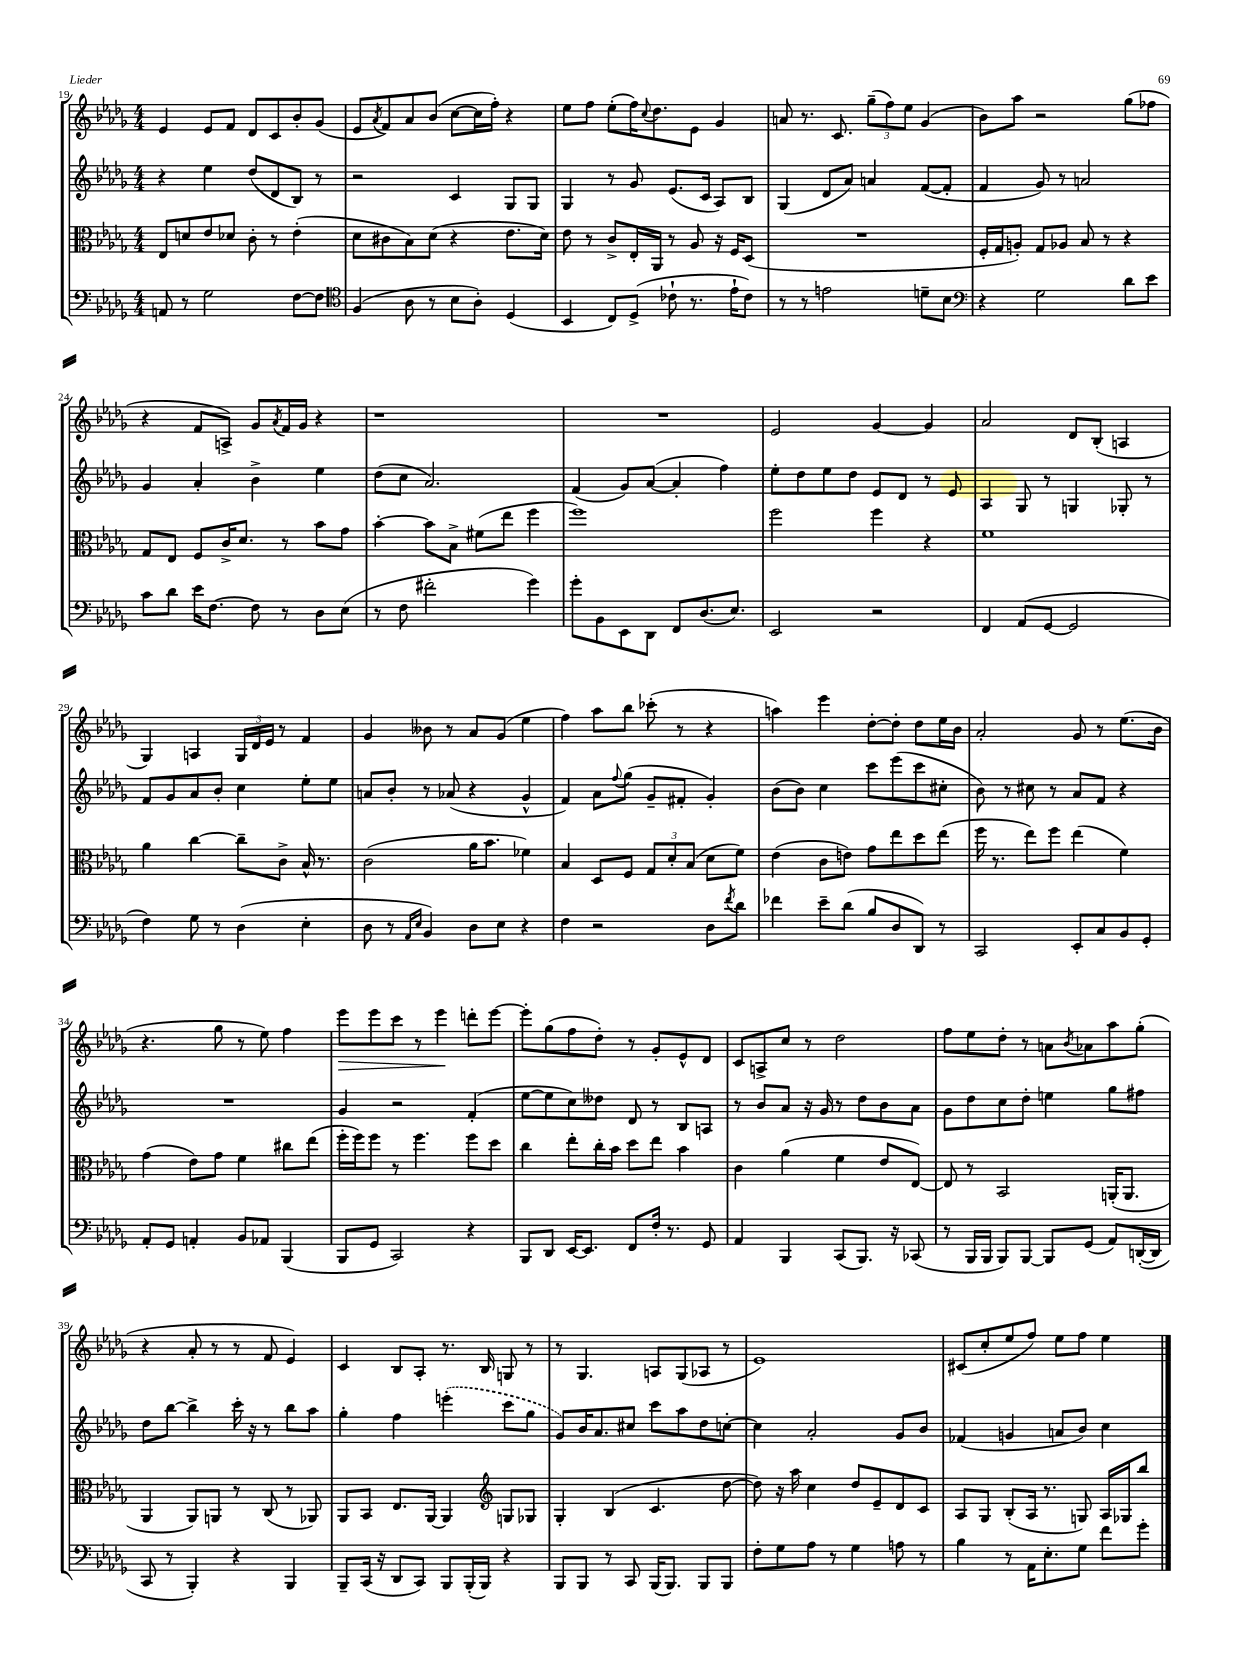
<<
\new StaffGroup <<
\new Staff = "s0" {
    \clef treble \key des \major \numericTimeSignature \time 4/4
    ees'4 ees'8 f'8 des'8 c'8 bes'8-. ges'8( |
    ees'8 \acciaccatura { aes'8 } f'8) aes'8 bes'8( c''8~ c''16 f''16-.) r4 |
    ees''8 f''8 ees''8-.( f''16) \appoggiatura { c''8 } des''8. ees'8 ges'4 |
    a'8 r8. c'8. \tuplet 3/2 { ges''8--( f''8) ees''8 } ges'4( |
    bes'8) aes''8 r2 ges''8( fes''8 |
    r4 f'8 a8->) ges'8 \acciaccatura { aes'8 } f'16 ges'16 r4 |
    r1 |
    R1 |
    ees'2 ges'4~ ges'4 |
    aes'2 des'8 bes8-.( a4 |
    ges4) a4 \tuplet 3/2 { ges16 des'16 ees'16 } r8 f'4 |
    ges'4 beses'8 r8 aes'8 ges'8( ees''4 |
    f''4) aes''8 bes''8 ces'''8-.( r8 r4 |
    a''4) ees'''4 des''8~-. des''8-. des''8 ees''16 bes'16 |
    aes'2-. ges'8 r8 ees''8.( bes'16 |
    r4. ges''8 r8 ees''8) f''4 |
    ees'''8\> ees'''8 c'''8 r8 ees'''4\! d'''8-. ees'''8~ |
    ees'''8-. ges''8( f''8 des''8-.) r8 ges'8-. ees'8-^ des'8 |
    c'8 a8-> c''8 r8 des''2 |
    f''8 ees''8 des''8-. r8 a'8 \acciaccatura { bes'8 } aes'8 aes''8 ges''8-.( |
    r4 aes'8-. r8 r8 f'8 ees'4) |
    c'4 bes8 aes8-. r8. bes16 g8 r8 |
    r8 ges4. a8 ges8( aes8 r8 |
    ees'1) |
    cis'8( c''8-. ees''8 f''8) ees''8 f''8 ees''4 \bar "|." |
}
\new Staff = "s1" {
    \clef treble \key des \major \numericTimeSignature \time 4/4
    r4 ees''4 des''8( des'8 bes8) r8 |
    r2 c'4 ges8 ges8 |
    ges4 r8 ges'8 ees'8.( c'16 aes8) bes8 |
    ges4( des'8 aes'8) a'4 f'8~( f'8-. |
    f'4 ges'8) r8 a'2 |
    ges'4 aes'4-. bes'4-> ees''4 |
    des''8( c''8 aes'2.) |
    f'4( ges'8) aes'8~( aes'4-. f''4) |
    ees''8-. des''8 ees''8 des''8 ees'8 des'8 r8 ees'8 |
    aes4 ges8 r8 g4 ges8-. r8 |
    f'8 ges'8 aes'8 bes'8-. c''4 ees''8-. ees''8 |
    a'8 bes'8-. r8 aes'8( r4 ges'4-^ |
    f'4) aes'8 \appoggiatura { f''8 } ges''8( ges'8-- fis'8-. ges'4-.) |
    bes'8( bes'8) c''4 c'''8 ees'''8( c'''8 cis''8-. |
    bes'8) r8 cis''8 r8 aes'8 f'8 r4 |
    R1 |
    ges'4 r2 f'4-.( |
    ees''8~ ees''8 c''8) deses''8 des'8 r8 bes8 a8 |
    r8 bes'8 aes'8 r16 ges'16 r8 des''8 bes'8 aes'8 |
    ges'8 des''8 c''8 des''8-. e''4 ges''8 fis''8 |
    des''8 bes''8~ bes''4-> c'''16-. r16 r8 bes''8 aes''8 |
    ges''4-. f''4 \once \slurDashed e'''4-.( c'''8 ges''8 |
    ges'8) bes'16 aes'8. cis''8 c'''8 aes''8 des''8 c''8~-. |
    c''4 aes'2-. ges'8 bes'8 |
    fes'4( g'4 a'8 bes'8) c''4 \bar "|." |
}
\new Staff = "s2" {
    \clef alto \key des \major \numericTimeSignature \time 4/4
    ees8 d'8 ees'8 des'8 c'8-. r8 ees'4-.( |
    des'8 cis'8 bes8) des'8( r4 ees'8. des'16) |
    ees'8 r8 c'8-> ees16-. aes,16 r8 aes8 r16 f16 des8( |
    R1 |
    f16-. ges16 a8-.) ges8 aes8 bes8 r8 r4 |
    ges8 ees8 f8 c'16-> des'8. r8 bes'8 ges'8 |
    bes'4~-. bes'8 bes8-> fis'8( ees''8 f''4 |
    f''1) |
    f''2 f''4 r4 |
    f'1 |
    aes'4 c''4~ c''8-- c'8-> bes16-^ r8. |
    c'2( aes'16 bes'8. fes'4) |
    bes4 des8 f8 \tuplet 3/2 { ges8 des'8-. bes8( } des'8 f'8) |
    ees'4( c'8 e'8) ges'8 ees''8 des''8 ees''8( |
    f''16 r8. ees''8) f''8 ees''4( f'4) |
    ges'4( ees'8) ges'8 f'4 cis''8 ees''8( |
    f''16-. f''16) f''8 r8 f''4. f''8 des''8 |
    c''4 ees''8-. c''16-. bes'16 des''8 ees''8 bes'4 |
    c'4 aes'4( f'4 ees'8 ees8~) |
    ees8 r8 bes,2 a,16-.( a,8. |
    aes,4 aes,8) a,8 r8 c8( r8 aes,8) |
    aes,8 bes,8 ees8. aes,16~ aes,4 \clef treble g8 ges8 |
    ges4-. bes4( c'4. des''8~ |
    des''8) r16 aes''16 c''4 des''8 ees'8-- des'8 c'8 |
    aes8 ges8 bes8-.( aes16 r8. g8) aes16 ges16 bes''8 \bar "|." |
}
\new Staff = "s3" {
    \clef bass \key des \major \numericTimeSignature \time 4/4
    a,8 r8 ges2 f8~ f8 |
    \clef tenor f4( aes8 r8 bes8 aes8-.) des4( |
    bes,4 c8) des8->( ces'8-! r8. ees'16-! ces'8) |
    r8 r8 e'2 d'8-- bes8 |
    \clef bass r4 ges2 des'8 ees'8 |
    c'8 des'8 ees'16 f8.~ f8 r8 des8 ees8( |
    r8 f8 fis'2-. ges'4) |
    ges'8-. bes,8 ees,8 des,8 f,8 des8.( ees8.) |
    ees,2 r2 |
    f,4 aes,8( ges,8~ ges,2 |
    f4) ges8 r8 des4( ees4-. |
    des8 r8 \grace { aes,16 ees16 } bes,4) des8 ees8 r4 |
    f4 r2 des8 \acciaccatura { f'8 } des'8 |
    fes'4 ees'8-- des'8( bes8 des8 des,8) r8 |
    c,2 ees,8-. c8 bes,8 ges,8-. |
    aes,8-. ges,8 a,4-. bes,8 aes,8 bes,,4( |
    bes,,8 ges,8 c,2) r4 |
    bes,,8 des,8 ees,16~ ees,8. f,8 f16-. r8. ges,8 |
    aes,4 bes,,4 c,8( bes,,8.) r16 ces,8( |
    r8 bes,,16 bes,,16 bes,,8) bes,,8~ bes,,8 ges,8( aes,8) d,16~-.( d,16 |
    c,8 r8 bes,,4-.) r4 bes,,4 |
    bes,,8-- c,16( r16 des,8 c,8) bes,,8 bes,,16-.( bes,,16) r4 |
    bes,,8 bes,,8 r8 c,8 bes,,16( bes,,8.) bes,,8 bes,,8 |
    f8-. ges8 aes8 r8 ges4 a8 r8 |
    bes4 r8 aes,16 ees8.-. ges8 f'8 ges'8-. \bar "|." |
}
>>
>>
\layout { \context { \Score currentBarNumber = #19 } }
